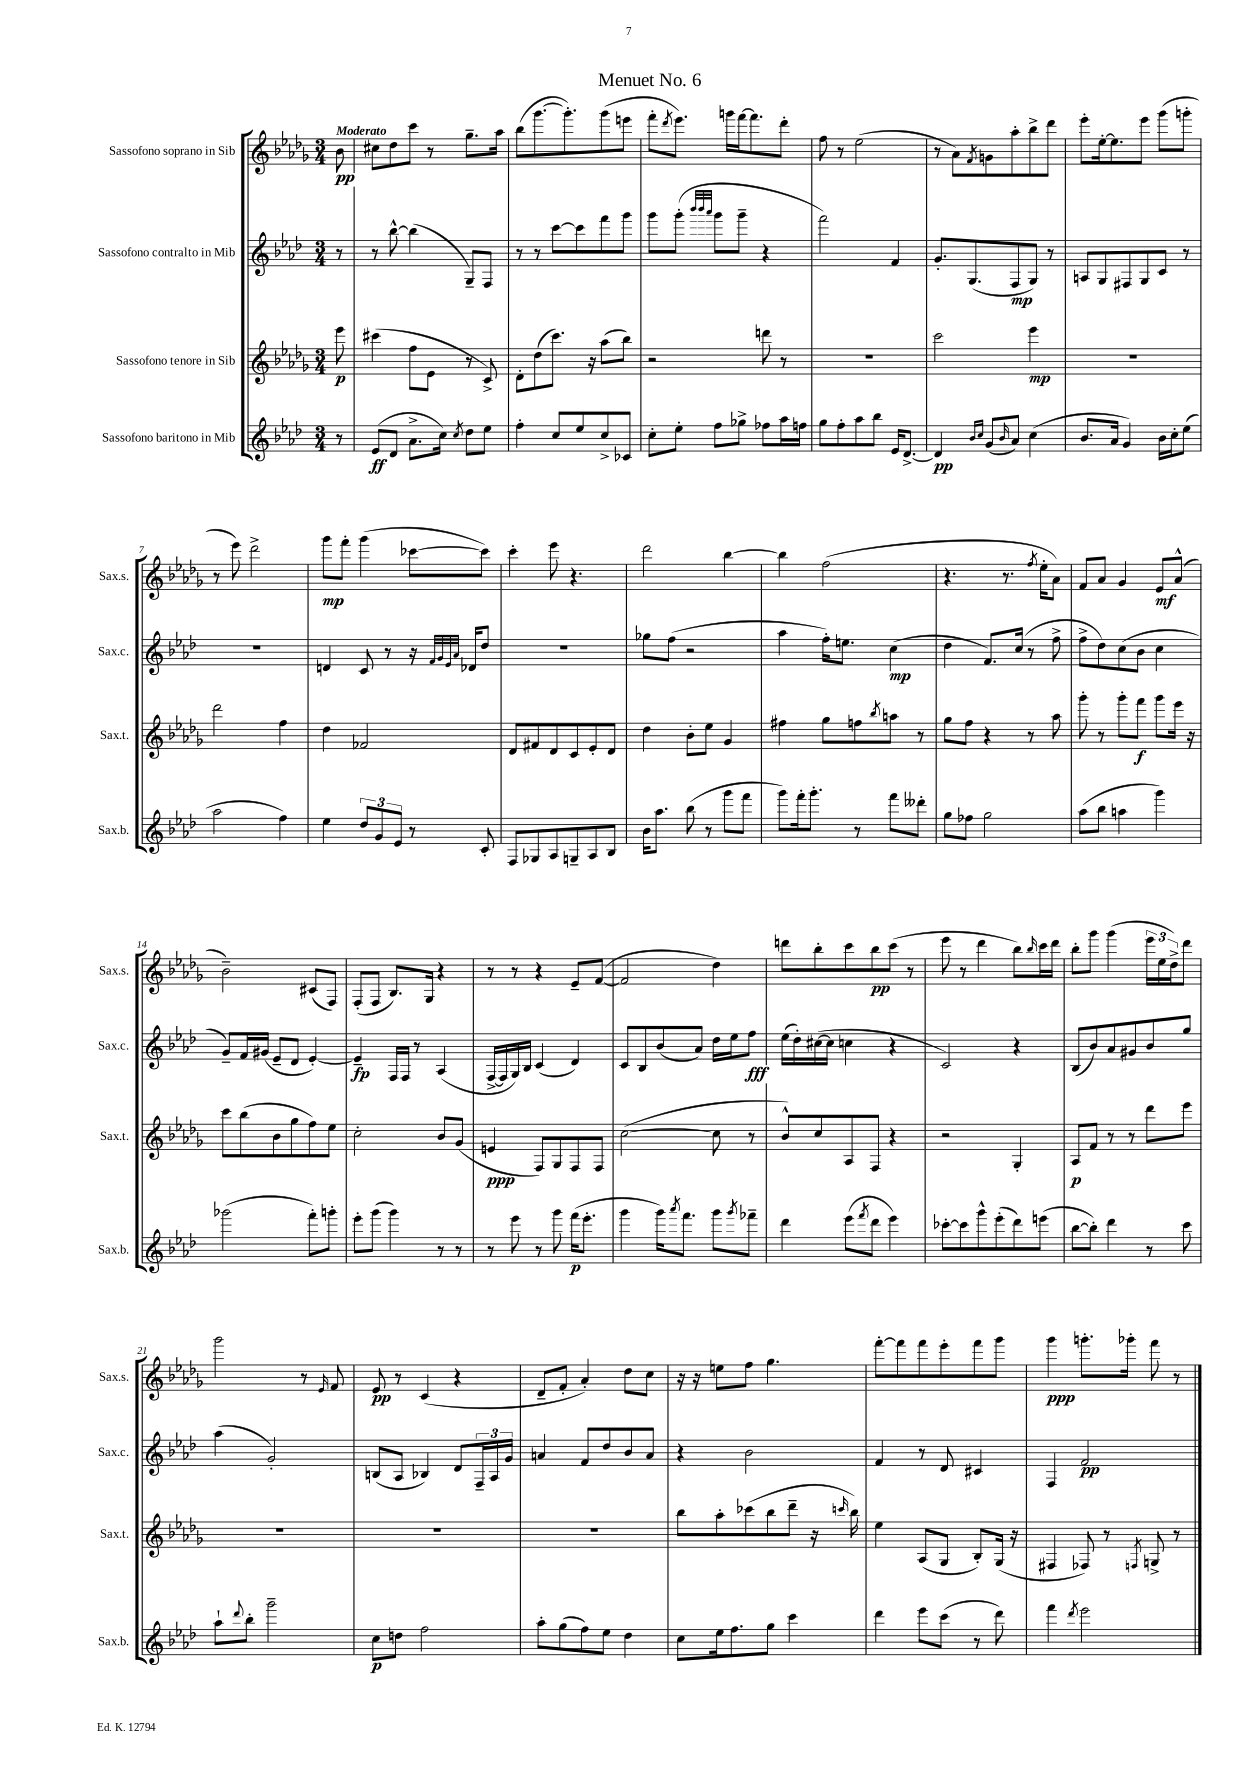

**kern	**kern	**kern	**kern
*staff4	*staff3	*staff2	*staff1
*clefG2	*clefG2	*clefG2	*clefG2
*k[b-e-a-d-]	*k[b-e-a-d-g-]	*k[b-e-a-d-]	*k[b-e-a-d-g-]
*M3/4	*M3/4	*M3/4	*M3/4
8r	8eee-\	8r	8b-\
=	=	=	=
(8e-/L	(4ccc#\	8r	8cc#\L
8d-/J	.	[8bb-^^\	8dd-\
8.a-^\L	8ff\L	(4bb-\]	8ccc\J
.	8e-\J	.	8r
16cc\Jk)	.	.	.
8qcc/	.	.	.
8dd-\L	8r	8G~/L)	8.gg-~\L
8ee-\J	8c^/)	8F/J	.
.	.	.	16aa-\Jk
=	=	=	=
4ff'\	8d-'\L	8r	(8bb-\L
.	(8dd-\	8r	[8.ggg-\
8cc/L	8.ccc\J)	[8ccc\L	.
.	.	.	8.ggg-'\])
8ee-/	.	8ccc\]	.
.	16r	.	.
8cc^/	(8aa-\L	8fff\	(8ggg-\
8c-/J	8bb-\J)	8ggg\J	8eee\J
=	=	=	=
8cc'\L	2r	8ggg\L	8fff'\L
.	.	.	8qddd-/
8ee-'\J	.	(8ggg'\J	8.eee-\J)
.	.	32qqbbb-/LLL	.
.	.	32qqbbb-/	.
.	.	32qqaaa-/JJJ	.
8ff\L	.	8ggg\L	.
.	.	.	16ggg\LL
8gg-^\J	.	8ggg~\J	[16fff\J
.	.	.	8.fff\]
8ff-\L	8ddd\	4r	.
16aa-\L	8r	.	8ddd-'\J
16ff\JJ	.	.	.
=	=	=	=
8gg\L	2.r	2fff\)	8ff\
8ff'\	.	.	8r
8aa-\	.	.	(2ee-\
8bb-\J	.	.	.
16e-/LK	.	4f/	.
[8.d-^/J	.	.	.
=	=	=	=
4d-/]	2ccc\	8.g'/L	8r
.	.	.	8a-\L)
.	.	(8.G/	.
16qqb-/LL	.	.	.
16qqcc/JJ	.	.	8qf/
(8g/L	.	.	8g\
16qqb-/	.	.	.
8a-/J)	.	8F/	8aa-'\
(4cc\	4eee-\	8G/J)	8bb-^\
.	.	8r	8ddd-\J
=	=	=	=
8.b-/L	2.r	8A/L	8eee-'\L
.	.	8G/	[16ee-'\k
16a-/Jk	.	.	8.ee-\]
4g/)	.	8F#/	.
.	.	8G/	8eee-\J
16b-\LL	.	8c/J	(8ggg-\L
16cc'\J	.	.	.
(8ee-\J	.	8r	8ggg'\J
=	=	=	=
2aa-\	2ddd-\	2.r	8r
.	.	.	8eee-\)
.	.	.	2ddd-^\
4ff\)	4ff\	.	.
=	=	=	=
4ee-\	4dd-\	4d/	8ggg-\L
.	.	.	8fff'\J
12dd-/L	2f-/	8c/	(4ggg-\
12g/	.	.	.
.	.	8r	.
12e-/J	.	.	.
8r	.	16r	[8ccc-\L
.	.	32qqf/LLL	.
.	.	32qqg/	.
.	.	32qqe-/	.
.	.	32qqa-/JJJ	.
.	.	16d-/LK	.
8c'/	.	8dd-/J	8ccc-\]J)
=	=	=	=
8F/L	8d-/L	2.r	4ccc'\
8G-/	8f#/	.	.
8A-/	8d-/	.	8eee-\
8G~/	8c/	.	4.r
8A-/	8e-'/	.	.
8B-/J	8d-/J	.	.
=	=	=	=
16b-\LK	4dd-\	8gg-\L	2ddd-\
8.aa-\J	.	.	.
.	.	(8ff\J	.
(8bb-\	8b-'\L	2r	.
8r	8ee-\J	.	.
8ggg\L	4g-/	.	[4bb-\
8fff\J	.	.	.
=	=	=	=
8ggg\L)	4ff#\	4aa-\	4bb-\]
16fff'\k	.	.	.
8.ggg'\J	.	.	.
.	8gg-\L	16ff'\LK)	(2ff\
.	.	8.ee\J	.
8r	8ff\	.	.
.	8qbb-/	.	.
8fff\L	8aa\J	(4cc\	.
8ddd--'\J	8r	.	.
=	=	=	=
8gg\L	8gg-\L	4dd-\	4.r
8ff-\J	8ff\J	.	.
2gg\	4r	8.f/L)	.
.	.	.	8.r
.	.	(16cc/Jk	.
.	8r	8r	.
.	.	.	8qff/
.	.	.	16ee-'\LK
.	8aa-\	8ff^\	8a-\J)
=	=	=	=
(8aa-\L	8ggg-'\	8ff^\L	8f/L
8bb-\J	8r	8dd-\)	8a-/J
4aa\	8ggg-'\L	(8cc\	4g-/
.	8fff\J	8b-\J	.
4ggg\)	8ggg-\L	4cc\	8e-/L
.	16eee-\Jk	.	(8a-^^/J
.	16r	.	.
=	=	=	=
(2ggg-\	8ccc\L	8g~/L)	2b-~\)
.	(8bb-\	16f/L	.
.	.	(16g#/JJ	.
.	8b-\	8e-~/L	.
.	8gg-\	8d-/J	.
8fff'\L)	8ff\)	[4e-'/)	(8c#/L
8ggg'\J	8ee-\J	.	8F/J)
=	=	=	=
8eee-'\L	2cc'\	4e-~/]	(8F'/L
(8ggg\J	.	.	8F/J
4ggg\)	.	16F/LL	8.B-/L)
.	.	16F/JJ	.
.	.	8r	.
.	.	.	16G-/Jk
8r	8b-/L	(4A-/	4r
8r	(8g-/J	.	.
=	=	=	=
8r	4e/	[16F^/LL	8r
.	.	16F/]	.
8eee-\	.	16G/)	8r
.	.	16B-/JJ	.
8r	8F/L)	(4c/	4r
8ggg\	8G-/	.	.
(16fff\LK	8F/	4d-/)	8e-~/L
8.eee-'\J	.	.	.
.	8F/J	.	([8f/J
=	=	=	=
4ggg\	([2cc\	8c/L	2f/]
.	.	8B-/	.
16ggg\LK)	.	(8b-/	.
8qaaa-/	.	.	.
8.fff\J	.	.	.
.	.	8a-/J)	.
8ggg\L	8cc\]	16dd-\LL	4dd-\)
.	.	16ee-\J	.
8qggg/	.	.	.
8fff-~\J	8r	8ff\J	.
=	=	=	=
4ddd-\	8b-^^/L)	(16ee-\LL	8ddd\L
.	.	16dd-'\)	.
.	8cc/	([16cc#\	8bb-'\
.	.	16cc#\]JJ	.
(8eee-\L	8A-/	4cc\	8ccc\
8qfff/	.	.	.
8ddd-\J	8F/J	.	8bb-\
4eee-\)	4r	4r	(8ccc\J
.	.	.	8r
=	=	=	=
[8ccc-'\L	2r	2c/)	8eee-\
8ccc-\]	.	.	8r
8ggg^^\	.	.	4ddd-\
(8eee-'\	.	.	.
8ddd-\)	4G-'/	4r	8bb-\L)
.	.	.	16qqbb-/
(8eee\J	.	.	16ccc\L
.	.	.	16ddd-\JJ
=	=	=	=
[8bb-\L	8A-/L	(8B-/L	8bb-'\L
8bb-'\]J)	8f/J	8b-/)	8ggg-\J
4ddd-\	8r	8a-/	(4ggg-\
.	8r	8g#/	.
8r	8ddd-\L	8b-/	24eee-\LL
.	.	.	24ee-\
.	.	.	24dd-^\J)
8ccc\	8eee-\J	8gg/J	8ddd-\J
=	=	=	=
8aa-`\L	2.r	(4aa-\	2ggg-\
8qqddd-/	.	.	.
8bb-'\J	.	.	.
2ggg~\	.	2g'/)	.
.	.	.	8r
.	.	.	16qqe-/
.	.	.	8f/
=	=	=	=
8cc\L	2.r	(8B/L	8e-/
8dd\J	.	8A-/J	8r
2ff\	.	4B-/)	(4c/
.	.	8d-/L	4r
.	.	24F~/L	.
.	.	24A-/	.
.	.	24g/JJ	.
=	=	=	=
8aa-'\L	2.r	4a/	8d-~/L
(8gg\	.	.	8f'/J
8ff\)	.	8f/L	4a-'/)
8ee-\J	.	8dd-/	.
4dd-\	.	8b-/	8dd-\L
.	.	8a/J	8cc\J
=	=	=	=
8cc\L	8bb-\L	4r	16r
.	.	.	16r
16ee-\k	8aa-'\	.	8ee\L
8.ff\	.	.	.
.	(8ccc-\	2b-\	8ff\J
8gg\J	8bb-\	.	4.gg-\
4ccc\	8ddd-~\J	.	.
.	16r	.	.
.	16qqccc/	.	.
.	16bb-\)	.	.
=	=	=	=
4ddd-\	4ee-\	4f/	[8fff'\L
.	.	.	8fff\]
8eee-\L	(8A-/L	8r	8fff\
(8ccc\J	8G-/J	8d-/	8eee-'\
8r	8B-'/L)	4c#/	8fff\
8ddd-\)	(16G-/Jk	.	8ggg-\J
.	16r	.	.
=	=	=	=
4fff\	4F#/	4F/	4ggg-\
8qddd-/	.	.	.
2eee-\	8F-/)	2f/	8.ggg'\L
.	8r	.	.
.	.	.	16ggg-'\Jk
.	8qF/	.	.
.	8G^/	.	8fff\
.	8r	.	8r
==	==	==	==
*-	*-	*-	*-
